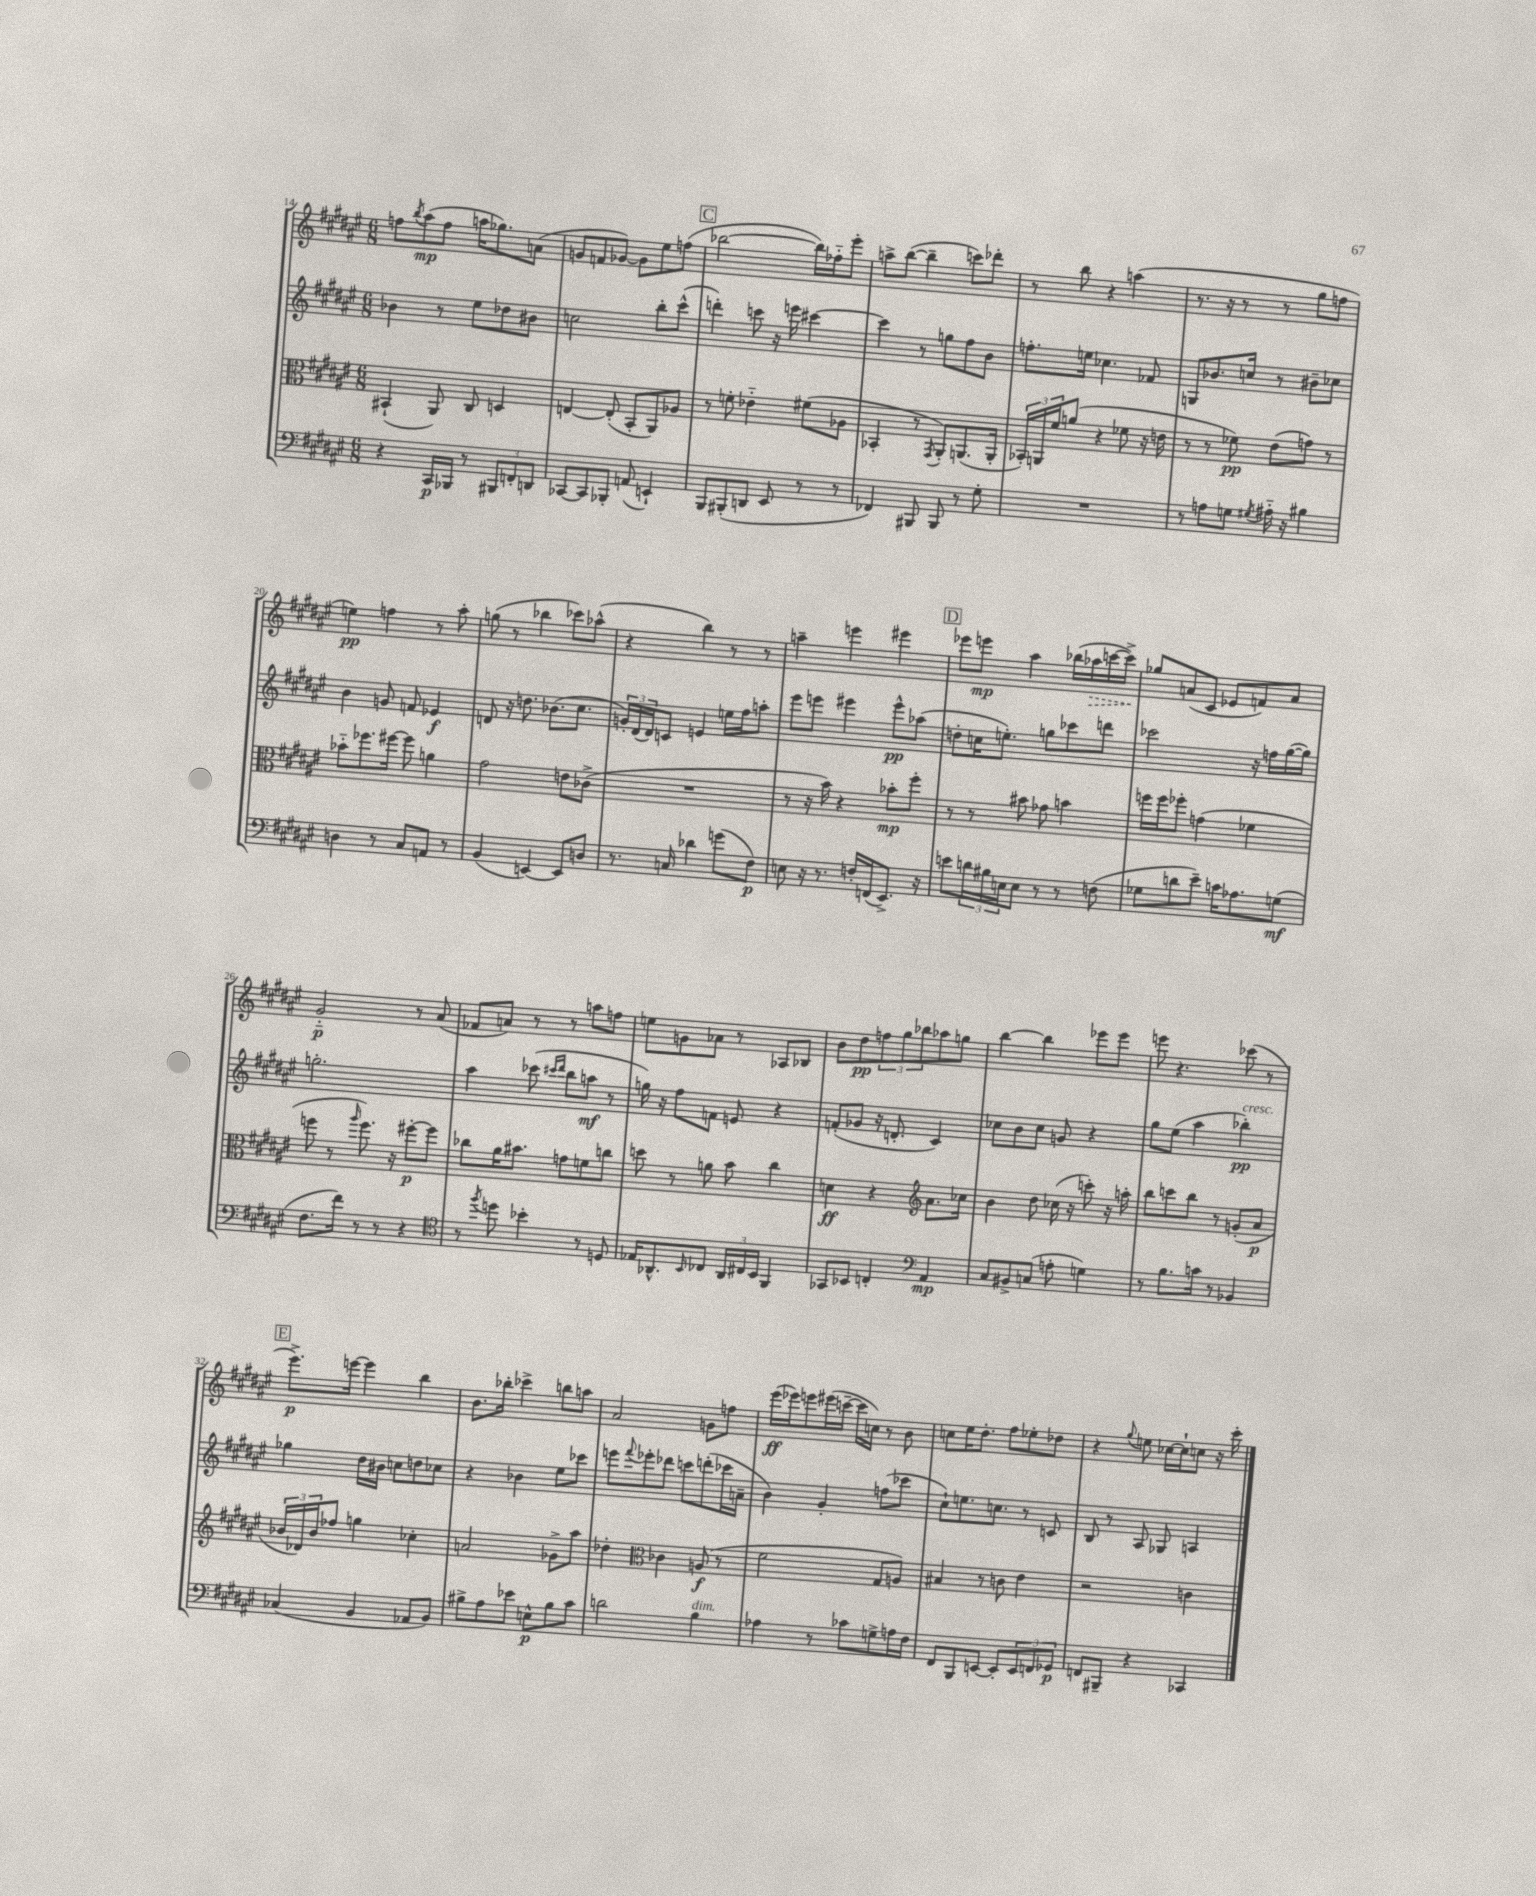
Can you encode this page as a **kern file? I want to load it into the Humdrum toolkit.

**kern	**dynam	**kern	**dynam	**kern	**dynam	**kern	**dynam
*part4	*part4	*part3	*part3	*part2	*part2	*part1	*part1
*staff4	*staff4	*staff3	*staff3	*staff2	*staff2	*staff1	*staff1
*clefF4	*	*clefC3	*	*clefG2	*	*clefG2	*
*k[f#c#g#d#a#e#]	*	*k[f#c#g#d#a#e#]	*	*k[f#c#g#d#a#e#]	*	*k[f#c#g#d#a#e#]	*
*M6/8	*	*M6/8	*	*M6/8	*	*M6/8	*
=14	=14	=14	=14	=14	=14	=14	=14
4r	.	(4BB#X`/	.	4b-X\	.	8ffn\L	.
.	.	.	.	.	.	8qbb/	.
.	.	.	.	.	.	(8aa#\	mp
16CC#/LL	p	8AA#/)	.	8r	.	8ff\J	.
16BBB-X/JJ	.	.	.	.	.	.	.
8r	.	8C#/	.	8ee#\L	.	16aan\KL	.
.	.	.	.	.	.	8.gg-X\)	.
12BBB#X/L	.	4Dn/	.	8dd-X\	.	.	.
12FFn'/	.	.	.	.	.	.	.
.	.	.	.	8b#X\J	.	(8an\J	.
12DDn/J	.	.	.	.	.	.	.
=15	=15	=15	=15	=15	=15	=15	=15
[8CC-X/L	.	[4En/	.	2ccn\	.	8gn/L	.
8CC-/]	.	.	.	.	.	8fn/	.
8BBB-X'/J	.	(8E'/]	.	.	.	[8g-X/J)	.
(8AAn/	.	8BB'/L	.	.	.	8g-\L]	.
4EEn`/)	.	8AA#/)	.	8bb'\L	.	8ee#\	.
.	.	8A-X/J	.	(8ccc#^^\J	.	(8ffn\J	.
!!LO:REH:place=s1:t=C
=16	=16	=16	=16	=16	=16	=16	=16
8BBB/L	.	8r	.	4dddn'\)	.	[2bb-X\	.
(8BBB#X'/	.	8fn'\	.	.	.	.	.
8DDn/J	.	4e-X\	.	8cccn\	.	.	.
8EE#/	.	.	.	16r	.	.	.
.	.	.	.	16eeen\	.	.	.
8r	.	(8f#X\L	.	[4ccc#X\	.	16bb-\LL])	.
.	.	.	.	.	.	16ff-X\J	.
8r	.	8A-X\J	.	.	.	8eee#'\J	.
=17	=17	=17	=17	=17	=17	=17	=17
4FF-X/)	.	4BB-X'/	.	4ccc#\]	.	8aan^\L	.
.	.	.	.	.	.	([8bb\J	.
8BBB#X/	.	8r	.	8r	.	4bb~\]	.
.	.	8qGG#/	.	.	.	.	.
8BBB#/	.	8AA#'/L)	.	8ggn\L	.	.	.
8r	.	(8.AAn/	.	8ff#\	.	8cccn\L)	.
8G#'\	.	.	.	8b\J	.	8ddd-X'\J	.
.	.	16AA'/Jk	.	.	.	.	.
=18	=18	=18	=18	=18	=18	=18	=18
2.r	.	24BB-X'/LL)	.	8.ffn'\L	.	8r	.
.	.	24AAn/	.	.	.	.	.
.	.	24f#/J	.	.	.	.	.
.	.	(8an/J	.	.	.	8bb\	.
.	.	.	.	16een\Jk	.	.	.
.	.	4r	.	4.cc-X\	.	4r	.
.	.	8f-X\	.	.	.	(4aan\	.
.	.	16r	.	8f-X/	.	.	.
.	.	16en\	.	.	.	.	.
=19	=19	=19	=19	=19	=19	=19	=19
8r	.	8r	.	8Gn/L	.	8.r	.
8An\L	.	8r	.	8.b-X/	.	.	.
.	.	.	.	.	.	16r	.
8Gn\J	.	8f-X\)	pp	.	.	8r	.
.	.	.	.	16ccn/Jk	.	.	.
8qG#X/	.	.	.	.	.	.	.
16A#X\	.	(8e#\L	.	8r	.	8r	.
16r	.	.	.	.	.	.	.
4B#X\	.	8gn\J)	.	8b#X~\L	.	8gg#\L	.
.	.	8r	.	8cc-X\J	.	8ffn\J	.
!!LO:LB:g=z
=20	=20	=20	=20	=20	=20	=20	=20
4Dn\	.	8b-X\L	.	4b\	.	4een\)	pp
.	.	8.ff-X\	.	.	.	.	.
8r	.	.	.	8gn/	.	4ffn\	.
.	.	[16ff#X\Jk	.	.	.	.	.
8C#/L	.	8ff#\]	.	8fn/	.	.	.
8AAn/J	.	4an\	.	4e-X/	f	8r	.
8r	.	.	.	.	.	8aa#'\	.
=21	=21	=21	=21	=21	=21	=21	=21
(4BB/	.	2g#\	.	8dn/	.	(8ggn\	.
.	.	.	.	16r	.	8r	.
.	.	.	.	8.ddn\	.	.	.
[4EEn/)	.	.	.	.	.	4bb-X\	.
.	.	.	.	(8.b-X\L	.	.	.
8EE/L]	.	8en\L	.	.	.	8ccc-X\L)	.
.	.	.	.	8.cc#\J	.	.	.
8Dn/J	.	(8c-X^\J	.	.	.	(8aa-X^^\J	.
=22	=22	=22	=22	=22	=22	=22	=22
8.r	.	2.r	.	24gn'/LL)	.	4r	.
.	.	.	.	(24d#/	.	.	.
.	.	.	.	24d#/J)	.	.	.
.	.	.	.	8cn/J	.	.	.
16Cn/	.	.	.	.	.	.	.
4d-X\	.	.	.	4en/	.	4bb\)	.
(8gn\L	.	.	.	16een\LL	.	8r	.
.	.	.	.	16ff#\J	.	.	.
8F#\J)	p	.	.	8aan'\J	.	8r	.
=23	=23	=23	=23	=23	=23	=23	=23
8En\	.	8r	.	8eee#\L	.	4aan~\	.
16r	.	16r	.	8eeen\J	.	.	.
8.r	.	16b\)	.	.	.	.	.
.	.	4r	.	4eee#X\	.	4eeen\	.
16Fn'/LL	.	.	.	.	.	.	.
(16FFn/J	.	.	.	.	.	.	.
8.EE#^/J)	.	8b-X'\L	mp	8eee#^^\L	pp	4eee#X\	.
.	.	8ff#'\J	.	(8aa-X\J	.	.	.
16r	.	.	.	.	.	.	.
!!LO:REH:place=s1:t=D
=24	=24	=24	=24	=24	=24	=24	=24
8en\L	.	8r	.	8ddn'\L	.	8eee-X\L	.
24dn\L	.	8r	.	16ccn\K	.	8eeen\J	mp
24B#X\	.	.	.	.	.	.	.
.	.	.	.	8.een'\J)	.	.	.
24En\J	.	.	.	.	.	.	.
8E\J	.	8b#X\	.	.	.	4aa#\	.
8r	.	8g-X\	.	8ggn\L	.	.	.
8r	.	4bn\	.	8ccc-X\	.	(16bb-X\LL	.
!	!	!	!	!	!	!	!LO:HP:b
.	.	.	.	.	.	16aa-X\	>
(8Fn\	.	.	.	8dddn\J	.	[16cccn\	.
.	.	.	.	.	.	16ccc^\JJ])	.
.	.	.	.	.	.	.	]
=25	=25	=25	=25	=25	=25	=25	=25
8G-X\L	.	16ffn\LL	.	2ccc-X\	.	8gg-X/L	.
.	.	16ff\J	.	.	.	.	.
8dn\	.	8ff-X'\J	.	.	.	(8an/	.
8e#~\J)	.	(4gn\	.	.	.	8c#/J	.
16cn\KL	.	.	.	.	.	8e-X/L	.
8.A-X\	.	.	.	.	.	.	.
.	.	4f-X\	.	16r	.	8fn/)	.
.	.	.	.	16ffn\LL	.	.	.
(8Gn\J	mf	.	.	([16gg#\	.	8a/J	.
.	.	.	.	16gg#\JJ])	.	.	.
!!LO:LB:g=z
=26	=26	=26	=26	=26	=26	=26	=26
8.F#\L	.	8ffn\	.	2.ggn'\	.	2g#/	p
.	.	8r	.	.	.	.	.
16f#\Jk)	.	.	.	.	.	.	.
.	.	16qqaa#/	.	.	.	.	.
8r	.	8.ff\)	.	.	.	.	.
8r	.	.	.	.	.	.	.
.	.	16r	.	.	.	.	.
4r	.	[8ff#X'\L	p	.	.	8r	.
.	.	8ff#\J]	.	.	.	(8a#/	.
=27	=27	=27	=27	=27	=27	=27	=27
*clefC4	*	*	*	*	*	*	*
8r	.	8cc-X\L	.	4aa#\	.	8f-X/L	.
8qff#/	.	.	.	.	.	.	.
8ddn\	.	16a#\K	.	.	.	8an/J)	.
.	.	8.b#X\J	.	.	.	.	.
4b-X'\	.	.	.	(8ccc-X\	.	8r	.
.	.	.	.	16qqccc#X/LL	.	.	.
.	.	.	.	16qqddd#/JJ	.	.	.
.	.	8gn\L	.	8bb\L	.	8r	.
8r	.	8fn\	.	8aan\J	mf	8aan\L	.
8Dn/	.	8ccn\J	.	8r	.	8ffn\J	.
=28	=28	=28	=28	=28	=28	=28	=28
16E-X/KL	.	8ddn\	.	16ggn\)	.	8een\L	.
8.AA-X^^/	.	.	.	16r	.	.	.
.	.	8r	.	8ff#\L	.	8gn\	.
16qqBB/	.	.	.	.	.	.	.
8C-X/J	.	8an\	.	8fn\J	.	8a-X\J	.
24AA-/LL	.	8b\	.	8en/	.	8r	.
24C#X/	.	.	.	.	.	.	.
24BB/JJ	.	.	.	.	.	.	.
4FF#/	.	4cc#\	.	4r	.	8A-X/L	.
.	.	.	.	.	.	8B-X/J	.
=29	=29	=29	=29	=29	=29	=29	=29
8GG-X/L	.	4dn\	ff	(8fn'/L	.	8b\L	.
8BB-X/J	.	.	.	8g-X/J	.	8dd#\	pp
4Cn'/	.	4r	.	16r	.	12ffn\	.
.	.	.	.	8.dn'/	.	.	.
.	.	.	.	.	.	12gg#\	.
.	.	.	.	.	.	12bb-X\	.
*clefF4	*	*clefG2	*	*	*	*	*
4AA#/	mp	8.a#\L	.	4c#/)	.	8aa-X\	.
.	.	.	.	.	.	8ggn\J	.
.	.	16cc-X\Jk	.	.	.	.	.
=30	=30	=30	=30	=30	=30	=30	=30
8C#/L	.	4b\	.	8cc-X\L	.	[4bb\	.
8BB#X^/	.	.	.	8b\	.	.	.
(8Cn/J	.	8dd#\	.	8cc-\J	.	4bb\]	.
8An'\	.	(16cc-X\	.	8gn/	.	.	.
.	.	16r	.	.	.	.	.
4Gn\)	.	8cccn'\)	.	4r	.	8eee-X\L	.
.	.	16r	.	.	.	8eee-\J	.
.	.	16aan'\	.	.	.	.	.
=31	=31	=31	=31	=31	=31	=31	=31
8r	.	8bb\L	.	8gg#\L	.	8eeen\	.
8.B\L	.	8cccn\	.	(8ee#\J	.	4.r	.
.	.	8bb\J	.	4aa#\	.	.	.
16cn\Jk	.	.	.	.	.	.	.
8r	.	8r	.	.	.	.	.
!	!	!	!	!LO:TX:a:i:t=cresc.	!	!	!
4BB-X/	.	(8gn'/L	.	4bb-X'\)	pp	(8ccc-X\	.
.	.	8a#/J	p	.	.	8r	.
!!LO:LB:g=z
!!LO:REH:place=s1:t=E
=32	=32	=32	=32	=32	=32	=32	=32
(4C-X/	.	24b-X/LL	.	4gg-X\	.	8.eee#^\L)	p
.	.	24d-X/)	.	.	.	.	.
.	.	24b-/J	.	.	.	.	.
.	.	8ff-X/J	.	.	.	.	.
.	.	.	.	.	.	[16eeen\Jk	.
4BB/	.	4ggn\	.	16dd#\LL	.	4eee\]	.
.	.	.	.	16b#X\JJ	.	.	.
.	.	.	.	8ccn\L	.	.	.
8AA-X/L	.	4cc-X'\	.	8ddn\	.	4bb\	.
8BB/J)	.	.	.	8cc-X\J	.	.	.
=33	=33	=33	=33	=33	=33	=33	=33
8B#X^\L	.	2an/	.	4r	.	8.b\L	.
8A#\	.	.	.	.	.	.	.
.	.	.	.	.	.	16bb-X'\Jk	.
8e-X\J	.	.	.	4b-X\	.	4ccc-X^\	.
8En^^\L	p	.	.	.	.	.	.
8B#\	.	8g-X^\L	.	8ee#\L	.	8bbn\L	.
8c#\J	.	8aa#\J	.	8ccc-X\J	.	8aan\J	.
=34	=34	=34	=34	=34	=34	=34	=34
2dn\	.	4dd-X'\	.	8eeen\L	.	2a#/	.
.	.	.	.	8qqfff#/	.	.	.
.	.	.	.	8eee-X'\	.	.	.
*	*	*clefC3	*	*	*	*	*
.	.	4c-X\	.	8ddd-X\J	.	.	.
.	.	.	.	8cccn\L	.	.	.
!LO:TX:a:i:t=dim.	!	!	!	!	!	!	!
4B\	.	(8An/	f	(8dddn'\	.	8gn\L	.
.	.	8r	.	16ccc-X\L	.	8ffn\J	.
.	.	.	.	16an~\JJ	.	.	.
=35	=35	=35	=35	=35	=35	=35	=35
4A-X\	.	2f#\	.	4b\)	.	(16eee#\LL	ff
.	.	.	.	.	.	16eee-X\J)	.
.	.	.	.	.	.	8eeen\	.
8r	.	.	.	4g#'/	.	(16eee#X\L	.
.	.	.	.	.	.	[16cccn~\JJ	.
8c-X\L	.	.	.	.	.	16ccc\LL]	.
.	.	.	.	.	.	16ccn\JJ)	.
8Gn^\	.	8G#/L	.	(8ffn\L	.	8r	.
16An\L	.	8An/J)	.	8ccc-X\J	.	8b\	.
16F#\JJ	.	.	.	.	.	.	.
=36	=36	=36	=36	=36	=36	=36	=36
8FF#/L	.	4B#X/	.	8cc#`\L)	.	8ccn\L	.
8BBB/	.	.	.	8.een\	.	16ee#\K	.
.	.	.	.	.	.	8.dd#'\J	.
[8EEn/J	.	8r	.	.	.	.	.
.	.	.	.	8.ccn\J	.	.	.
8EE'/L]	.	8cn\	.	.	.	8ff#\L	.
12EE/	.	4e#\	.	8r	.	8ee-X'\	.
12FFn/	.	.	.	.	.	.	.
.	.	.	.	8cn/	.	8dd-X\J	.
12GG-X/J	p	.	.	.	.	.	.
=37	=37	=37	=37	=37	=37	=37	=37
8FFn/L	.	2r	.	8B/	.	4r	.
8BBB#X~/J	.	.	.	8r	.	.	.
.	.	.	.	.	.	8qqgg#/	.
4r	.	.	.	8A#/	.	8een\	.
.	.	.	.	8G-X/	.	[16cc-X\LL	.
.	.	.	.	.	.	16cc-`\J]	.
4CC-X/	.	4cn\	.	4An/	.	8ccn\J	.
.	.	.	.	.	.	16r	.
.	.	.	.	.	.	16ccc#'\	.
==	==	==	==	==	==	==	==
*-	*-	*-	*-	*-	*-	*-	*-
